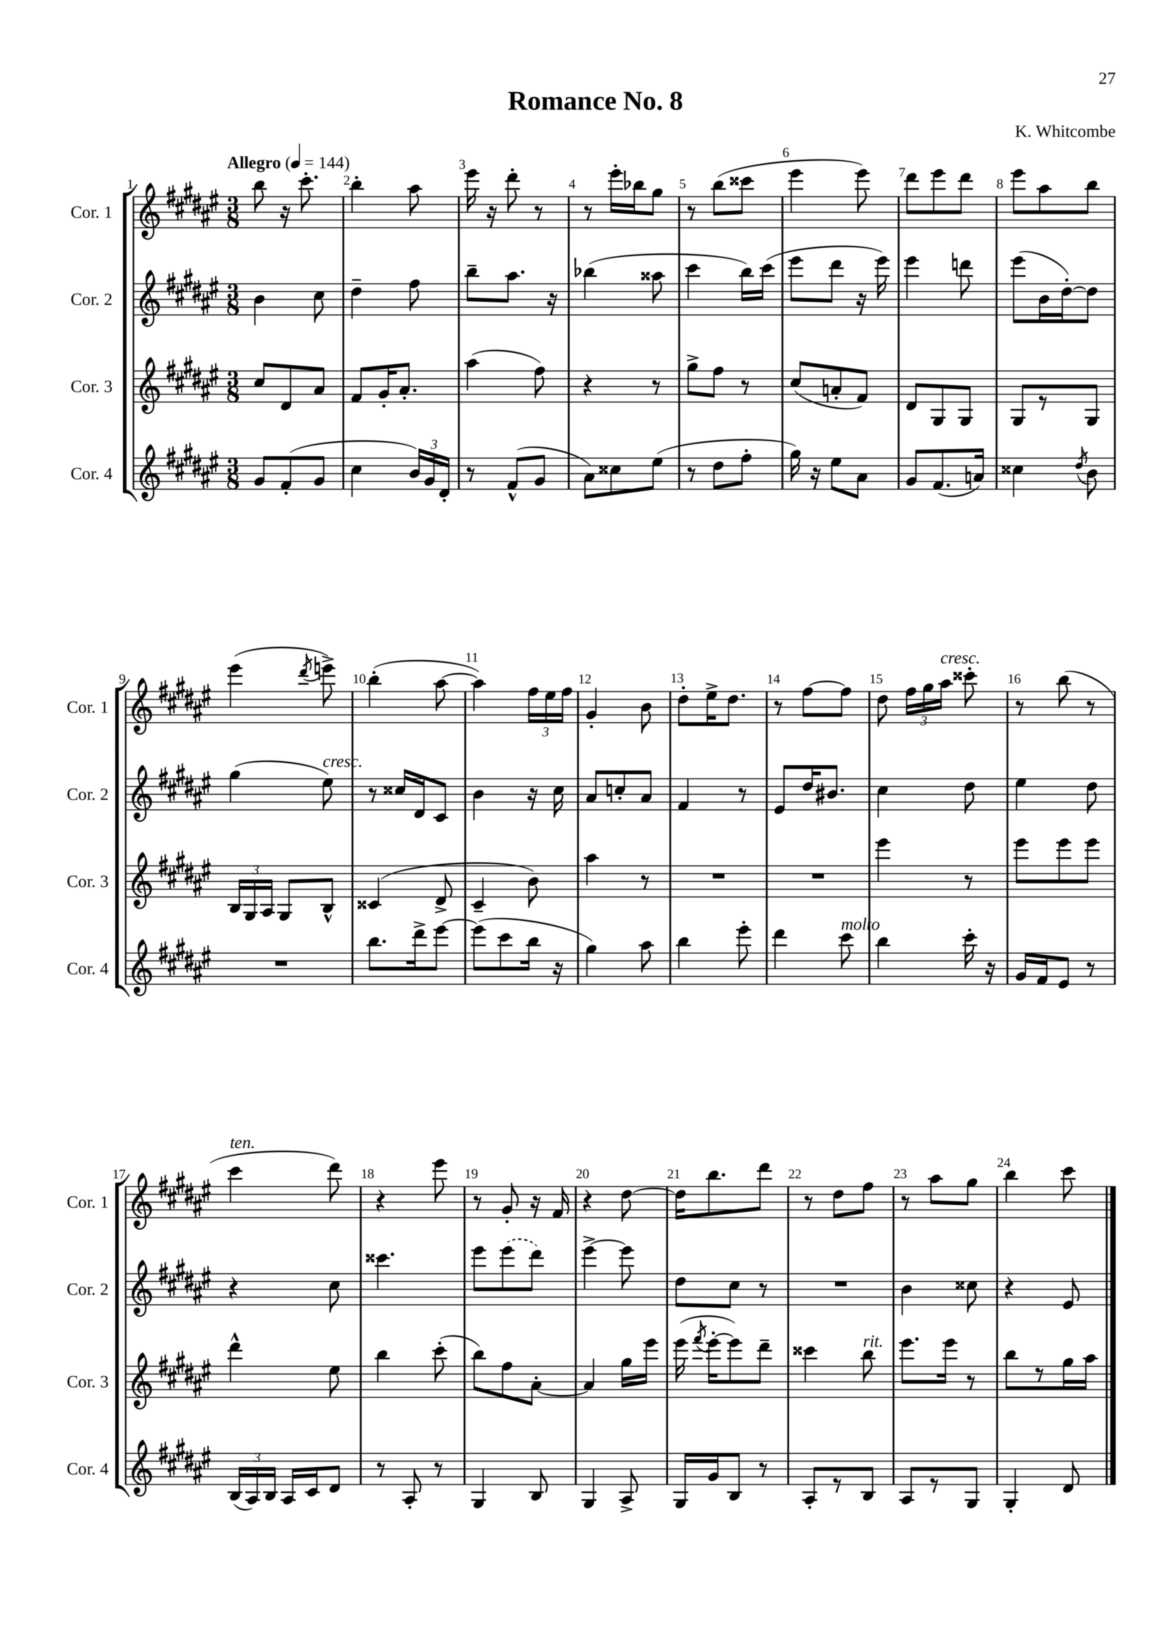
\header { title = "Romance No. 8" composer = "K. Whitcombe" }
<<
\new StaffGroup <<
\new Staff = "s0" \with { instrumentName = "Cor. 1" shortInstrumentName = "Cor. 1" } {
    \clef treble \key fis \major \numericTimeSignature \time 3/8 \tempo "Allegro" 4 = 144
    \autoBeamOff b''8 r16 cis'''8.-. |
    b''4-. ais''8 |
    eis'''16 r16 dis'''8-. r8 |
    r8 eis'''16[-. bes''16 gis''8] |
    r8 b''8[( cisis'''8] |
    eis'''4 eis'''8) |
    dis'''8[ eis'''8 dis'''8] |
    eis'''8[ ais''8 b''8] |
    eis'''4( \acciaccatura { dis'''8 } e'''8->) |
    b''4-.( ais''8~ |
    ais''4) \tuplet 3/2 { fis''16[ eis''16 fis''16] } |
    gis'4-. b'8 |
    dis''8[-. eis''16-> dis''8.] |
    r8 fis''8[~ fis''8] |
    dis''8 \tuplet 3/2 { fis''16[ gis''16 ais''16]^\markup { \italic "cresc." } } cisis'''8-. |
    r8 b''8( r8 |
    cis'''4^\markup { \italic "ten." } dis'''8) |
    r4 eis'''8 |
    r8 gis'8-. r16 fis'16 |
    r4 dis''8~ |
    dis''16[ b''8. dis'''8] |
    r8 dis''8[ fis''8] |
    r8 ais''8[ gis''8] |
    b''4 cis'''8 \bar "|." |
}
\new Staff = "s1" \with { instrumentName = "Cor. 2" shortInstrumentName = "Cor. 2" } {
    \clef treble \key fis \major \numericTimeSignature \time 3/8
    \autoBeamOff b'4 cis''8 |
    dis''4-- fis''8 |
    b''8[-- ais''8.] r16 |
    bes''4( aisis''8 |
    cis'''4 b''16[) cis'''16]( |
    eis'''8[ dis'''8] r16 eis'''16) |
    eis'''4 d'''8 |
    eis'''8[( b'16 dis''16~-.) dis''8] |
    gis''4( eis''8^\markup { \italic "cresc." }) |
    r8 cisis''16[ dis'16 cis'8] |
    b'4 r16 cis''16 |
    ais'8[ c''8-. ais'8] |
    fis'4 r8 |
    eis'8[ dis''16 bis'8.] |
    cis''4 dis''8 |
    eis''4 dis''8 |
    r4 cis''8 |
    cisis'''4. |
    eis'''8[ \once \slurDashed eis'''8( dis'''8]) |
    eis'''4~-> eis'''8 |
    dis''8[ cis''8] r8 |
    R4. |
    b'4 cisis''8 |
    r4 eis'8 \bar "|." |
}
\new Staff = "s2" \with { instrumentName = "Cor. 3" shortInstrumentName = "Cor. 3" } {
    \clef treble \key fis \major \numericTimeSignature \time 3/8
    \autoBeamOff cis''8[ dis'8 ais'8] |
    fis'8[ gis'16-. ais'8.]-. |
    ais''4( fis''8) |
    r4 r8 |
    gis''8[-> fis''8] r8 |
    cis''8[( a'8-. fis'8]) |
    dis'8[ gis8 gis8] |
    gis8[ r8 gis8] |
    \tuplet 3/2 { b16[ gis16 ais16] } gis8[ b8]-^ |
    cisis'4( dis'8-> |
    cis'4-- b'8) |
    ais''4 r8 |
    R4. |
    R4. |
    eis'''4 r8 |
    eis'''8[ eis'''8 eis'''8] |
    dis'''4-^ eis''8 |
    b''4 cis'''8-.( |
    b''8[) fis''8 ais'8]~-. |
    ais'4 gis''16[ eis'''16] |
    eis'''16( \acciaccatura { fis'''8 } eis'''16[~-. eis'''8) dis'''8]-- |
    cisis'''4 b''8^\markup { \italic "rit." } |
    eis'''8.[ eis'''16] r8 |
    b''8[ r8 gis''16 ais''16] \bar "|." |
}
\new Staff = "s3" \with { instrumentName = "Cor. 4" shortInstrumentName = "Cor. 4" } {
    \clef treble \key fis \major \numericTimeSignature \time 3/8
    \autoBeamOff gis'8[ fis'8-.( gis'8] |
    cis''4 \tuplet 3/2 { b'16[) gis'16 dis'16]-. } |
    r8 fis'8[-^( gis'8] |
    ais'8[) cisis''8 eis''8]( |
    r8 dis''8[ fis''8]-. |
    gis''16) r16 eis''8[ ais'8] |
    gis'8[ fis'8.( a'16]) |
    cisis''4 \acciaccatura { dis''8 } b'8 |
    R4. |
    b''8.[ dis'''16-> eis'''8]~ |
    eis'''8[( cis'''8 b''16] r16 |
    gis''4) ais''8 |
    b''4 eis'''8-. |
    dis'''4 cis'''8^\markup { \italic "molto" } |
    b''4 cis'''16-. r16 |
    gis'16[ fis'16 eis'8] r8 |
    \tuplet 3/2 { b16[( ais16) b16] } ais16[ cis'16 dis'8] |
    r8 ais8-. r8 |
    gis4 b8 |
    gis4 ais8-> |
    gis16[ gis'16 b8] r8 |
    ais8[-. r8 b8] |
    ais8[ r8 gis8] |
    gis4-. dis'8 \bar "|." |
}
>>
>>
\layout { \context { \Score \override BarNumber.break-visibility = ##(#f #t #t) barNumberVisibility = #all-bar-numbers-visible } }
